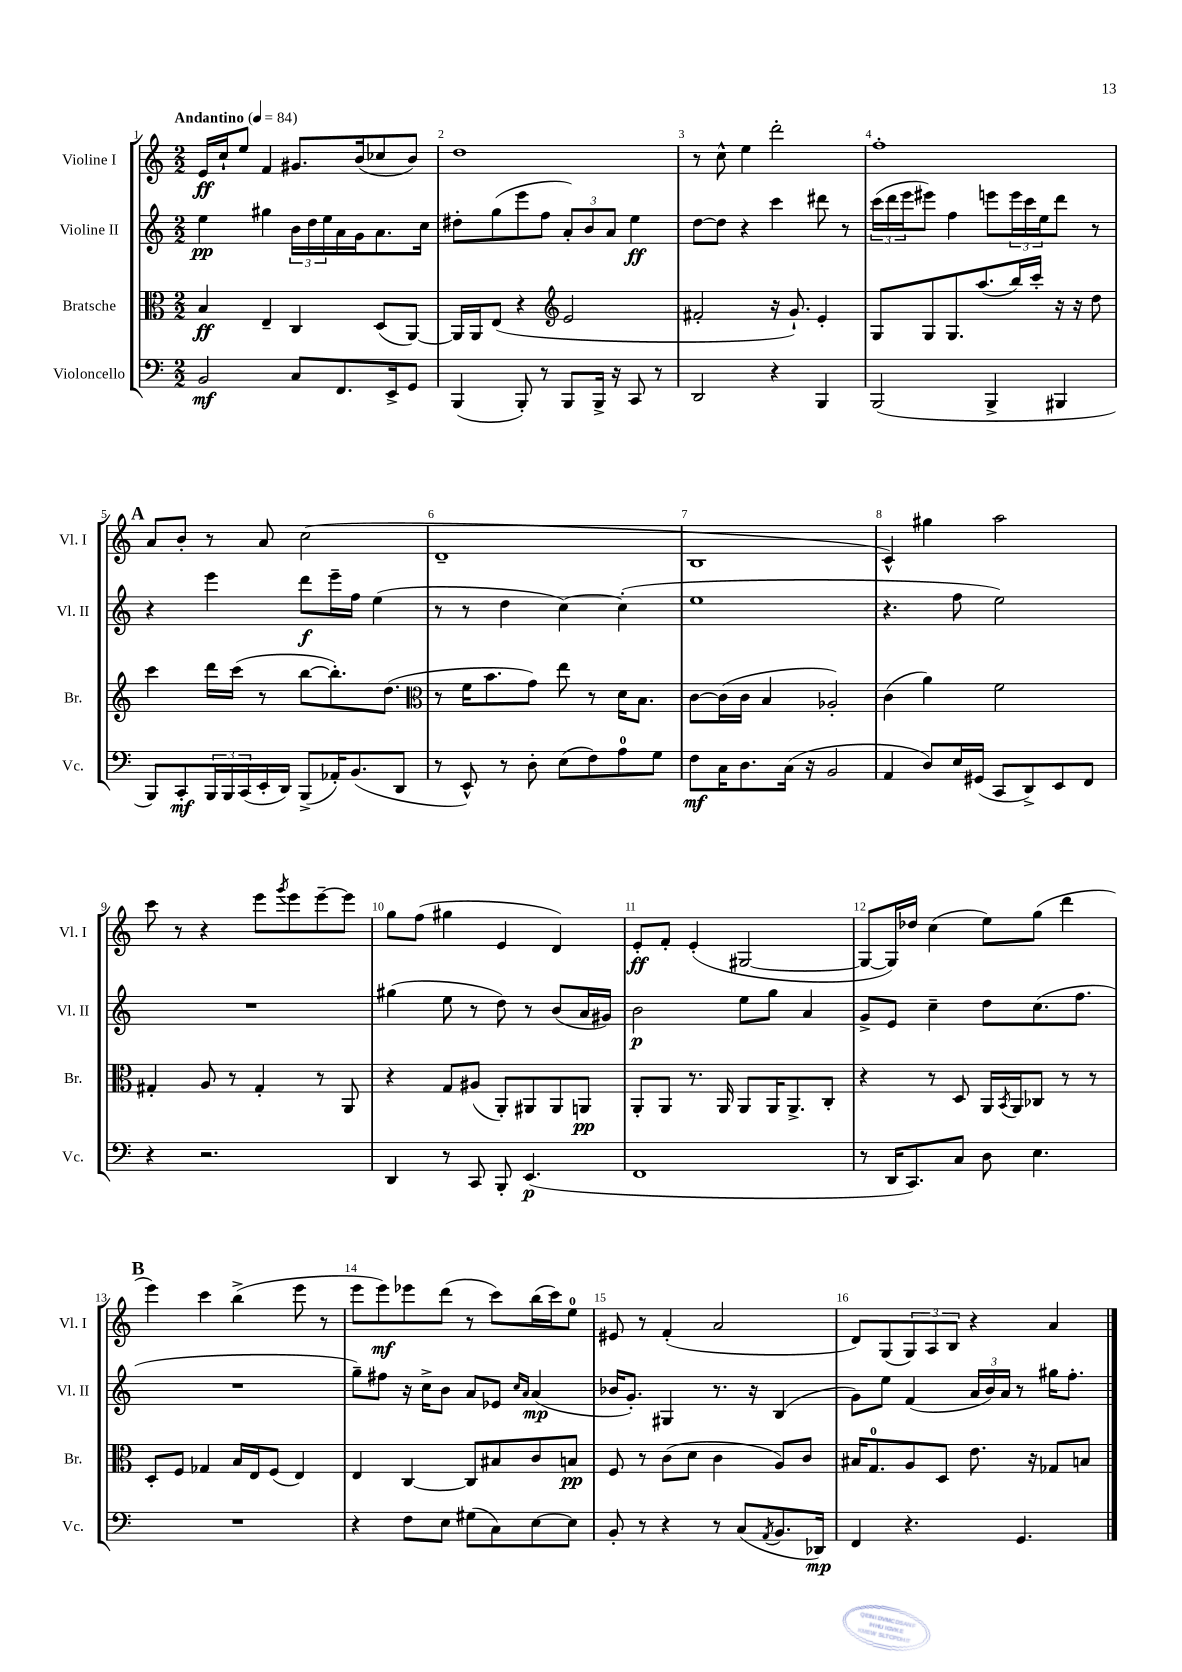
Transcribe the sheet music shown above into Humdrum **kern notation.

**kern	**dynam	**kern	**dynam	**kern	**dynam	**kern	**dynam
*part4	*part4	*part3	*part3	*part2	*part2	*part1	*part1
*staff4	*staff4	*staff3	*staff3	*staff2	*staff2	*staff1	*staff1
*I"Violoncello	*	*I"Bratsche	*	*I"Violine II	*	*I"Violine I	*
*I'Vc.	*	*I'Br.	*	*I'Vl. II	*	*I'Vl. I	*
*clefF4	*	*clefC3	*	*clefG2	*	*clefG2	*
*k[]	*	*k[]	*	*k[]	*	*k[]	*
*M2/2	*	*M2/2	*	*M2/2	*	*M2/2	*
*MM84	*	*MM84	*	*MM84	*	*MM84	*
=1	=1	=1	=1	=1	=1	=1	=1
!	!	!	!	!	!	!LO:TX:a:B:t=Andantino	!
2BB/	mf	4B/	ff	4ee\	pp	16e/LL	ff
.	.	.	.	.	.	16cc`/J	.
.	.	.	.	.	.	8ee/J	.
.	.	4E~/	.	4gg#X\	.	4f/	.
8C/L	.	4C/	.	24b\LL	.	8.g#X/L	.
.	.	.	.	24dd\	.	.	.
.	.	.	.	24ee\	.	.	.
8.FF/	.	.	.	16a\	.	.	.
.	.	.	.	16g\J	.	(16b/k	.
.	.	(8D/L	.	8.a\	.	8cc-X/	.
16EE^/k	.	.	.	.	.	.	.
8GG/J	.	[8AA/J)	.	.	.	8b/J)	.
.	.	.	.	16cc\Jk	.	.	.
=2	=2	=2	=2	=2	=2	=2	=2
(4BBB/	.	16AA/LL]	.	8dd#X'\L	.	1dd	.
.	.	16AA/J	.	.	.	.	.
.	.	(8E/J	.	(8gg\	.	.	.
8BBB'/)	.	4r	.	8eee\	.	.	.
8r	.	.	.	8ff\J	.	.	.
*	*	*clefG2	*	*	*	*	*
8BBB/L	.	2e/	.	12a'/L)	.	.	.
.	.	.	.	12b/	.	.	.
16BBB^/Jk	.	.	.	.	.	.	.
.	.	.	.	12a/J	.	.	.
16r	.	.	.	.	.	.	.
8CC/	.	.	.	4ee\	ff	.	.
8r	.	.	.	.	.	.	.
=3	=3	=3	=3	=3	=3	=3	=3
2DD/	.	2f#X'/	.	[8dd\L	.	8r	.
.	.	.	.	8dd\J]	.	8cc^^\	.
.	.	.	.	4r	.	4ee\	.
4r	.	16r	.	4ccc\	.	2ddd'\	.
.	.	8.g`/)	.	.	.	.	.
4BBB/	.	4e'/	.	8ddd#X\	.	.	.
.	.	.	.	8r	.	.	.
=4	=4	=4	=4	=4	=4	=4	=4
(2BBB/	.	8G/L	.	(24ccc\LL	.	1ff'	.
.	.	.	.	24ddd\	.	.	.
.	.	.	.	24eee\J	.	.	.
.	.	8G/	.	8eee#X\J)	.	.	.
.	.	8.G/	.	4ff\	.	.	.
.	.	(8.aa/	.	.	.	.	.
4BBB^/	.	.	.	8eeen\L	.	.	.
.	.	16bb/L)	.	24eee\L	.	.	.
.	.	.	.	24ccc\	.	.	.
.	.	16ccc'/JJ	.	.	.	.	.
.	.	.	.	24ee\J	.	.	.
4BBB#X/	.	16r	.	8ddd\J	.	.	.
.	.	16r	.	.	.	.	.
.	.	8dd\	.	8r	.	.	.
!!LO:LB:g=z
!!LO:REH:place=s1:t=A
=5	=5	=5	=5	=5	=5	=5	=5
8BBB/L)	.	4ccc\	.	4r	.	8a/L	.
8CC'/	mf	.	.	.	.	8b'/J	.
24BBB/L	.	16ddd\LL	.	4eee\	.	8r	.
24BBB/	.	.	.	.	.	.	.
.	.	(16ccc\JJ	.	.	.	.	.
(24CC/	.	.	.	.	.	.	.
16EE'/	.	8r	.	.	.	8a/	.
16DD/JJ)	.	.	.	.	.	.	.
(8BBB^/L	.	[8bb\L	.	8ddd\L	f	(2cc\	.
16AA-X'/K)	.	8.bb'\])	.	16eee~\L	.	.	.
(8.BB/	.	.	.	16ff\JJ	.	.	.
.	.	.	.	(4ee\	.	.	.
.	.	(8.dd\J	.	.	.	.	.
8DD/J	.	.	.	.	.	.	.
=6	=6	=6	=6	=6	=6	=6	=6
*	*	*clefC3	*	*	*	*	*
8r	.	8r	.	8r	.	1d~	.
8EE^^/)	.	16f\KL	.	8r	.	.	.
.	.	8.b\	.	.	.	.	.
8r	.	.	.	4dd\	.	.	.
8D'\	.	8g\J)	.	.	.	.	.
(8E\L	.	8ee\	.	[4cc\)	.	.	.
8F\)	.	8r	.	.	.	.	.
8A\	.	16d\KL	.	(4cc'\]	.	.	.
.	.	8.B\J	.	.	.	.	.
8G\J	.	.	.	.	.	.	.
=7	=7	=7	=7	=7	=7	=7	=7
8F\L	mf	[8c\L	.	1ee	.	1B	.
16C\K	.	(16c\L]	.	.	.	.	.
8.D\	.	16c\JJ	.	.	.	.	.
.	.	4B/	.	.	.	.	.
(16C\Jk	.	.	.	.	.	.	.
16r	.	.	.	.	.	.	.
2BB/	.	2A-X'/)	.	.	.	.	.
=8	=8	=8	=8	=8	=8	=8	=8
4AA/	.	(4c\	.	4.r	.	4c^^/)	.
8D/L)	.	4a\)	.	.	.	4gg#X\	.
16E/L	.	.	.	8ff\	.	.	.
(16GG#X/JJ	.	.	.	.	.	.	.
8CC/L	.	2f\	.	2ee\)	.	2aa\	.
8DD^/)	.	.	.	.	.	.	.
8EE/	.	.	.	.	.	.	.
8FF/J	.	.	.	.	.	.	.
!!LO:LB:g=z
=9	=9	=9	=9	=9	=9	=9	=9
4r	.	4G#X'/	.	1r	.	8ccc\	.
.	.	.	.	.	.	8r	.
2.r	.	8A/	.	.	.	4r	.
.	.	8r	.	.	.	.	.
.	.	4G#'/	.	.	.	8eee\L	.
.	.	.	.	.	.	8qggg/	.
.	.	.	.	.	.	8eee\	.
.	.	8r	.	.	.	[8eee~\	.
.	.	8AA/	.	.	.	8eee\J]	.
=10	=10	=10	=10	=10	=10	=10	=10
4DD/	.	4r	.	(4gg#X\	.	8gg\L	.
.	.	.	.	.	.	(8ff\J	.
8r	.	8G/L	.	8ee\	.	4gg#X\	.
8CC/	.	(8A#X/J	.	8r	.	.	.
8BBB'/	.	8AA'/L)	.	8dd\)	.	4e/	.
(4.EE/	p	8AA#X/	.	8r	.	.	.
.	.	8AA#/	.	(8b/L	.	4d/)	.
.	.	8AAn/J	pp	16a/L	.	.	.
.	.	.	.	16g#X/JJ)	.	.	.
=11	=11	=11	=11	=11	=11	=11	=11
1FF	.	8AA'/L	.	2b\	p	8e'/L	ff
.	.	8AA/J	.	.	.	8f'/J	.
.	.	8.r	.	.	.	(4e'/	.
.	.	16AA/	.	.	.	.	.
.	.	8AA/L	.	8ee\L	.	[2G#X/	.
.	.	16AA/K	.	8gg\J	.	.	.
.	.	8.AA^/	.	.	.	.	.
.	.	.	.	4a/	.	.	.
.	.	8C'/J	.	.	.	.	.
=12	=12	=12	=12	=12	=12	=12	=12
8r	.	4r	.	8g^/L	.	8G#/L_	.
16DD/KL	.	.	.	8e/J	.	16G#/L])	.
8.CC/)	.	.	.	.	.	16dd-X/JJ	.
.	.	8r	.	4cc~\	.	(4cc\	.
8C/J	.	8D/	.	.	.	.	.
8D\	.	16AA/LL	.	8dd\L	.	8ee\L)	.
.	.	8qBB/	.	.	.	.	.
.	.	16AA/J	.	.	.	.	.
4.E\	.	8C-X/J	.	(8.cc\	.	(8gg\J	.
.	.	8r	.	.	.	4ddd\	.
.	.	.	.	8.ff\J	.	.	.
.	.	8r	.	.	.	.	.
!!LO:LB:g=z
!!LO:REH:place=s1:t=B
=13	=13	=13	=13	=13	=13	=13	=13
1r	.	8D'/L	.	1r	.	4eee\)	.
.	.	8F/J	.	.	.	.	.
.	.	4G-X/	.	.	.	4ccc\	.
.	.	16B/LL	.	.	.	(4bb^\	.
.	.	16E/J	.	.	.	.	.
.	.	(8F/J	.	.	.	.	.
.	.	4E/)	.	.	.	8eee\	.
.	.	.	.	.	.	8r	.
=14	=14	=14	=14	=14	=14	=14	=14
4r	.	4E/	.	8gg~\L)	.	8eee\L	.
.	.	.	.	8ff#X\J	.	8eee\)	mf
8F\L	.	[4C/	.	16r	.	8eee-X\	.
.	.	.	.	16cc^\KL	.	.	.
8E\J	.	.	.	8b\J	.	(8ddd\J	.
(8G#X\L	.	8C/L]	.	8a/L	.	8r	.
8C\)	.	8B#X/	.	8e-X/J	.	8ccc\L)	.
.	.	.	.	16qqcc/LL	.	.	.
.	.	.	.	16qqa/JJ	.	.	.
[8E\	.	8c/	.	(4a/	mp	(16bb\L	.
.	.	.	.	.	.	16ccc\J)	.
8E\J]	.	8Bn/J	pp	.	.	8ee\J	.
=15	=15	=15	=15	=15	=15	=15	=15
8BB'/	.	8F/	.	16b-X/KL	.	8e#X/	.
.	.	.	.	8.g'/J)	.	.	.
8r	.	8r	.	.	.	8r	.
4r	.	(8c\L	.	4G#X/	.	(4f'/	.
.	.	8d\J	.	.	.	.	.
8r	.	4c\	.	8.r	.	2a/	.
(8C/L	.	.	.	.	.	.	.
.	.	.	.	16r	.	.	.
8qAA/	.	.	.	.	.	.	.
8.BB/	.	8A/L)	.	(4B/	.	.	.
.	.	8c/J	.	.	.	.	.
16DD-X/Jk)	mp	.	.	.	.	.	.
=16	=16	=16	=16	=16	=16	=16	=16
4FF/	.	16B#X/KL	.	8g\L)	.	8d/L)	.
.	.	8.G/	.	.	.	.	.
.	.	.	.	8ee\J	.	(8G/	.
4.r	.	8A/	.	(4f/	.	12G/)	.
.	.	.	.	.	.	12A/	.
.	.	8D/J	.	.	.	.	.
.	.	.	.	.	.	12B/J	.
.	.	8.e\	.	24a/LL	.	4r	.
.	.	.	.	24b/)	.	.	.
.	.	.	.	24a/JJ	.	.	.
4.GG/	.	.	.	8r	.	.	.
.	.	16r	.	.	.	.	.
.	.	8G-X/L	.	16gg#X\KL	.	4a/	.
.	.	.	.	8.ff'\J	.	.	.
.	.	8Bn/J	.	.	.	.	.
==	==	==	==	==	==	==	==
*-	*-	*-	*-	*-	*-	*-	*-
